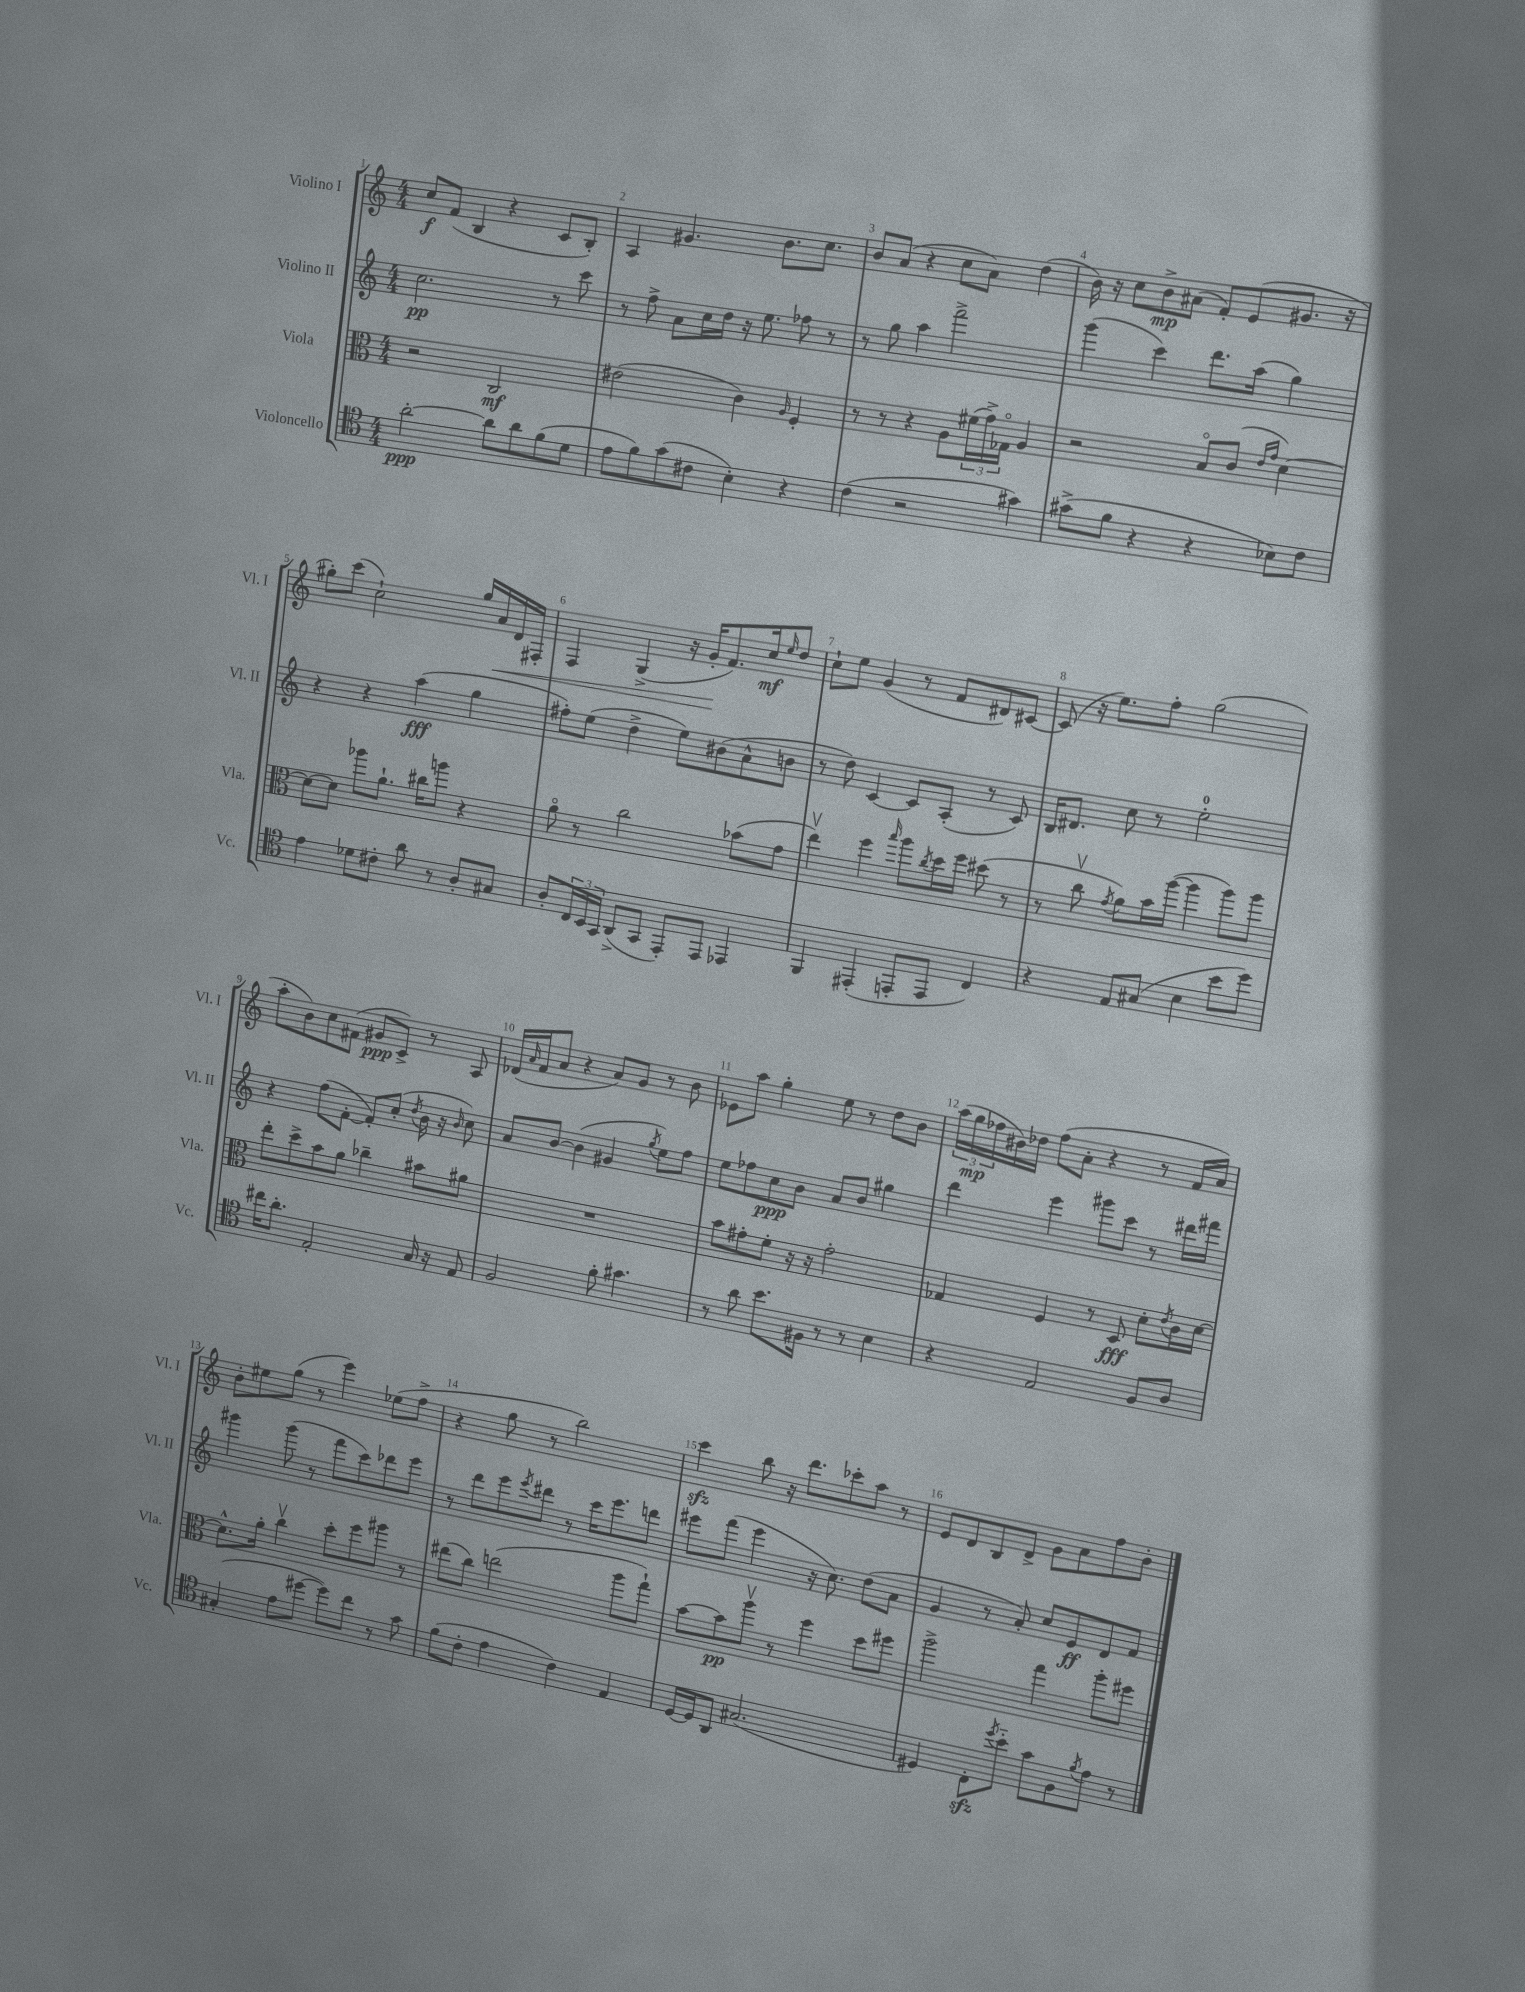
<<
\new StaffGroup <<
\new Staff = "s0" \with { instrumentName = "Violino I" shortInstrumentName = "Vl. I" } {
    \clef treble \key c \major \numericTimeSignature \time 4/4
    c''8\f f'8( b4 r4 c'8 b8-.) |
    a4 gis'4. b'8. c''8. |
    b'8 a'8( r4 c''8 a'8) d''4( |
    b'16) r16 c''8 b'8->\mp ais'8( f'8-.) e'8( gis'8. r16 |
    gis''8-.) c'''8( c''2-!) gis''16 a'16\< d'16 fis16-. |
    f4 g4->( r16 g'16-.\! f'8.) c''16\mf \grace { e''16 } d''8 |
    c''8-! e''8 g'4( r8 f'8 dis'8) cis'8~ |
    cis'8( r16 e''8.) f''8-. g''2( |
    a''8-. b'8) c''8 fis'8( gis'8\ppp c'8->) r8 a8 |
    des'16( \grace { a'16 } f'16 a'8 r4 a'8) g'8 r8 b'8 |
    ees'8 a''8 g''4-. e''8 r8 d''8 b'8 |
    \tuplet 3/2 { a''16( g''16\mp fes''16 } bis'16) des''16 fes''8( a'8-. r4 r8 f'16 a'16) |
    b'8-. eis''8 g''8( r8 e'''4) ees''8( f''8-> |
    r4 g''8 r8 b''2) |
    c'''4\sfz b''8 r16 d'''8. ces'''8-. a''8 r8 |
    e'8 d'8 b8 d'8-> g'8 a'8 f''8 b'8-. \bar "|." |
}
\new Staff = "s1" \with { instrumentName = "Violino II" shortInstrumentName = "Vl. II" } {
    \clef treble \key c \major \numericTimeSignature \time 4/4
    c''2.\pp r8 c'''8 |
    r8 f''8-> a'8 c''16 d''16 r16 e''8. fes''8 r8 |
    r8 g''8 a''4 f'''2-> |
    g'''4( c'''4) d'''8. a''16( g''4) |
    r4 r4 a''4\fff( g''4 |
    fis''8-.) e''8( d''4-> e''8) bis'8( a'8-^ b'8 |
    r8 d''8) c'4~ c'8 a8-.( r8 c'8) |
    b16 dis'8. c''8 r8 e''2-0-. |
    r4 f''8( f'8~-. f'8-.) c''8-.( \acciaccatura { d''8 } b'16 r16 \grace { b'16 } c''8) |
    a'8 b'8~ b'4( gis'4 \acciaccatura { g''8 } e''8) f''8 |
    e''8 fes''8 c''8\ppp b'8 a'8 b'8 gis''4 |
    d'''4 e'''4 gis'''8 c'''8 r8 dis'''16 fis'''16 |
    gis'''4 gis'''8( r8 f'''8 c'''8) des'''8 e'''8 |
    r8 d'''8 e'''8 \acciaccatura { e'''8 } dis'''8 r8 c'''16 e'''8. d'''8 |
    eis'''8 f'''8( eis'''4 r16 c''8.) d''8( a'8 |
    g'4 r8 a'8-.) c''8 e'8\ff d'8 f'8 \bar "|." |
}
\new Staff = "s2" \with { instrumentName = "Viola" shortInstrumentName = "Vla." } {
    \clef alto \key c \major \numericTimeSignature \time 4/4
    r2 c2\mf |
    eis'2( c'4) \grace { a16 } f4-. |
    r8 r8 r4 a8 \tuplet 3/2 { fis'16( g'16->) ges16\flageolet } a4 |
    r2 b8\flageolet c'8( \grace { e'16 g'16 } d'4~) |
    d'8~ d'8 aes''8 a'8.-! cis''16 a''8 r4 |
    a'8\flageolet r8 c''2 bes'8( g'8 |
    e''4\upbow) f''4 \grace { b''16 } a''8 \acciaccatura { c''8 } d''16 f''16 dis''8( r8 |
    r8 c''8\upbow \acciaccatura { g'8 } a'8) b'16 a''16~( a''4 a''8) a''8 |
    e''8-. d''8-> b'8 a'8 ces''4-- bis'8 ais'8 |
    R1 |
    b'8 gis'8-. f'8-. r16 r16 gis'2-. |
    ges4 f4 r8 d8\fff d'8-. \acciaccatura { e'8 } c'16 d'16~ |
    d'8.-^ a'16-. c''4\upbow d''8-. f''8 ais''8 r8 |
    eis''8( c''8) e''2( a''8 g''8-!) |
    b'8~ b'8\pp a''8\upbow r8 f''4 d''8 fis''8 |
    a''2-> g''4 a''8-. fis''8 \bar "|." |
}
\new Staff = "s3" \with { instrumentName = "Violoncello" shortInstrumentName = "Vc." } {
    \clef tenor \key c \major \numericTimeSignature \time 4/4
    a'2~-.\ppp a'8 a'8 f'8( d'8 |
    e'8 f'8) g'8( cis'8 b4-.) r4 |
    c'4( r2 gis'4) |
    gis'8->( f'8 r4 r4 bes8) c'8 |
    e'4 des'8 cis'8-. a'8 r8 a8-. gis8 |
    a8-. \tuplet 3/2 { c16 b,16 g,16 } a,8->( g,8 e,8-.) e,8 ees,4 |
    f,4 eis,4-.( e,8-. e,8 c4) |
    r4 e8 gis8( b4 b'8 d''8) |
    cis''16 a'8.-. e2-. g16 r16 e8 |
    f2 f'8-. gis'4. |
    r8 a'8 b'8. fis16 r8 r8 b4 |
    r4 e2 f8 a8 |
    gis4-.( e'8 dis''8~ dis''8) c''8 r8 g'8 |
    f'8( c'8-. e'4 c'4) e4 |
    d16~ d16 a,8 gis2.( |
    dis4) c8-.\sfz \acciaccatura { d''8 } b'8-_ g'8 f8 \acciaccatura { f'8 } e'8 r8 \bar "|." |
}
>>
>>
\layout { \context { \Score \override BarNumber.break-visibility = ##(#f #t #t) barNumberVisibility = #all-bar-numbers-visible } }
